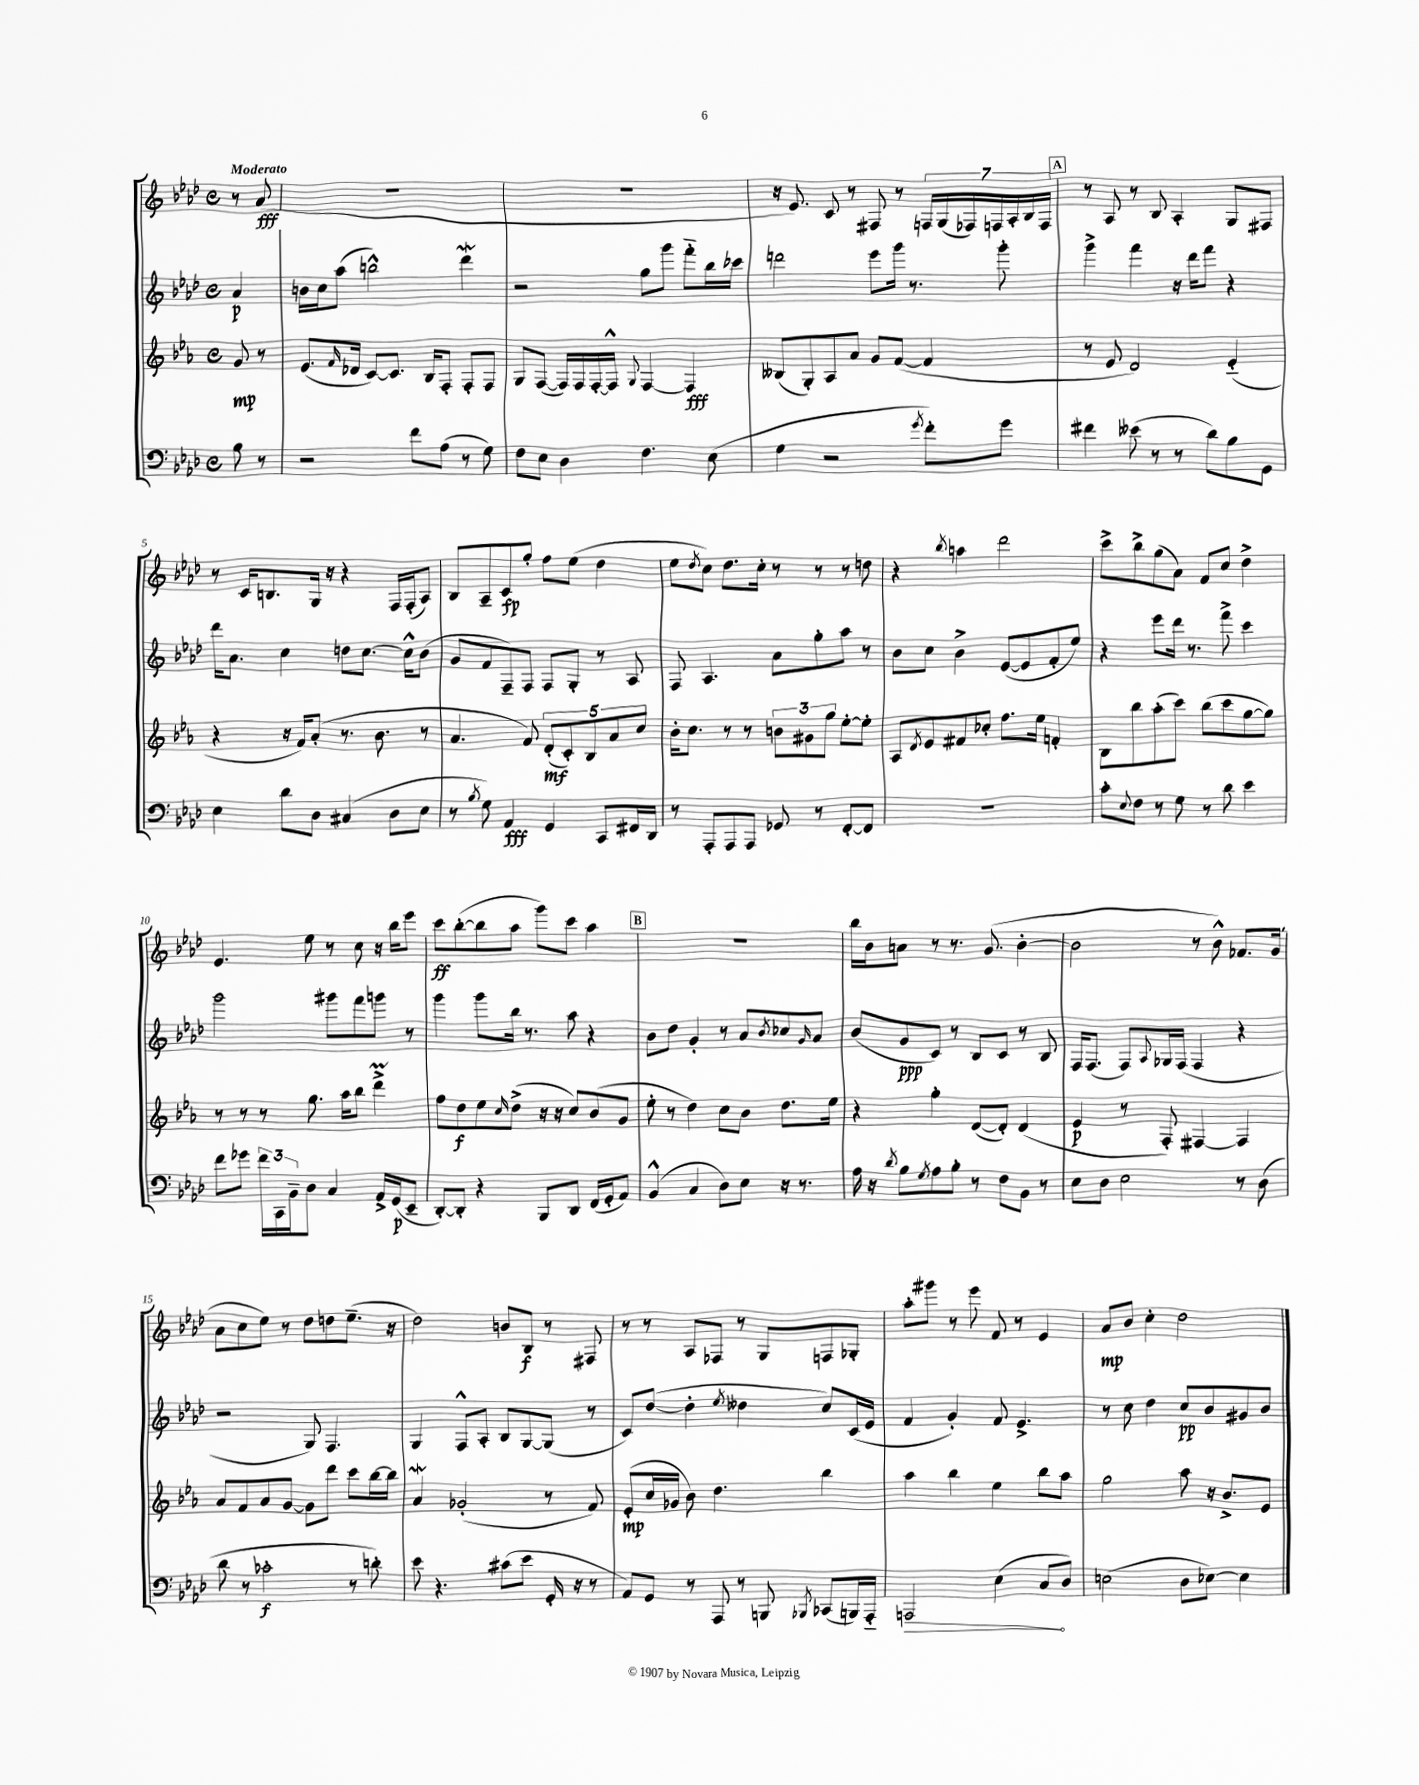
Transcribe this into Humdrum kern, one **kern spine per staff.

**kern	**dynam	**kern	**dynam	**kern	**dynam	**kern	**dynam
*part4	*part4	*part3	*part3	*part2	*part2	*part1	*part1
*staff4	*staff4	*staff3	*staff3	*staff2	*staff2	*staff1	*staff1
*clefF4	*	*clefG2	*	*clefG2	*	*clefG2	*
*k[b-e-a-d-]	*	*k[b-e-a-]	*	*k[b-e-a-d-]	*	*k[b-e-a-d-]	*
*M4/4	*	*M4/4	*	*M4/4	*	*M4/4	*
*met(c)	*	*met(c)	*	*met(c)	*	*met(c)	*
=	=	=	=	=	=	=	=
!	!	!	!	!	!	!LO:TX:a:B:t=Moderato	!
8B-\	.	8g/	mp	4a-/	p	8r	.
8r	.	8r	.	.	.	(8a-/	fff
=1	=1	=1	=1	=1	=1	=1	=1
2r	.	(8.e-/L	.	16bn\LL	.	1r	.
.	.	.	.	16cc\J	.	.	.
.	.	.	.	(8aa-\J	.	.	.
.	.	16qqf/	.	.	.	.	.
.	.	16d-X/Jk	.	.	.	.	.
.	.	[8c/L)	.	2bbn^^\)	.	.	.
.	.	8.c/J]	.	.	.	.	.
8f\L	.	.	.	.	.	.	.
.	.	16B-/KL	.	.	.	.	.
(8A-\J	.	8F'/J	.	.	.	.	.
8r	.	8F'/L	.	4ddd-w\	.	.	.
8G\)	.	8F/J	.	.	.	.	.
=2	=2	=2	=2	=2	=2	=2	=2
8F\L	.	8G/L	.	2r	.	1r	.
8E-\J	.	([8F/J	.	.	.	.	.
4D-\	.	16F/LL])	.	.	.	.	.
.	.	16F/	.	.	.	.	.
.	.	[16F'/	.	.	.	.	.
.	.	16F^^/JJ]	.	.	.	.	.
.	.	8qqG/	.	.	.	.	.
4.F\	.	[4F/	.	8gg\L	.	.	.
.	.	.	.	8ggg\J	.	.	.
.	.	4F/]	fff	8fff\L	.	.	.
(8E-\	.	.	.	16bb-\L	.	.	.
.	.	.	.	16ccc-X\JJ	.	.	.
=3	=3	=3	=3	=3	=3	=3	=3
4G\	.	(8B--X/L	.	2dddn\	.	16r	.
.	.	.	.	.	.	8.e-/)	.
.	.	8G'/)	.	.	.	.	.
2r	.	8A-/	.	.	.	8c/	.
.	.	8a-/J	.	.	.	8r	.
.	.	8g/L	.	8eee-\L	.	8F#X/	.
.	.	([8f/J	.	16ggg\Jk	.	8r	.
.	.	.	.	8.r	.	.	.
8qg/	.	.	.	.	.	.	.
8f'\L)	.	4f/]	.	.	.	28Fn/LL	.
.	.	.	.	.	.	(28G/	.
.	.	.	.	.	.	28F-X/)	.
.	.	.	.	.	.	28Fn/	.
8g\J	.	.	.	8ggg'\	.	.	.
.	.	.	.	.	.	28A-'/	.
.	.	.	.	.	.	28B-/	.
.	.	.	.	.	.	28F/JJ	.
!!LO:REH:place=s1:t=A
=4	=4	=4	=4	=4	=4	=4	=4
4f#X\	.	8r	.	4ggg^\	.	8r	.
.	.	8e-/	.	.	.	8A-/	.
(8e--X\	.	2d/)	.	4fff\	.	8r	.
8r	.	.	.	.	.	8B-/	.
8r	.	.	.	16r	.	4A-'/	.
.	.	.	.	16ddd-\KL	.	.	.
8d-\L)	.	.	.	8fff\J	.	.	.
8B-\	.	(4e-/	.	4r	.	8G/L	.
8GG\J	.	.	.	.	.	8F#X/J	.
!!LO:LB:g=z
=5	=5	=5	=5	=5	=5	=5	=5
4E-\	.	4r	.	16ddd-\KL	.	8r	.
.	.	.	.	8.a-\J	.	.	.
.	.	.	.	.	.	16c/KL	.
.	.	.	.	.	.	8.Bn/	.
8d-\L	.	16r	.	4cc\	.	.	.
.	.	16f/KL)	.	.	.	.	.
8D-\J	.	(8a-'/J	.	.	.	16G/Jk	.
.	.	.	.	.	.	16r	.
(4C#X/	.	8.r	.	8ddn\L	.	4r	.
.	.	.	.	[8.cc\J	.	.	.
.	.	8.b-\	.	.	.	.	.
8D-\L	.	.	.	.	.	16F/LL	.
.	.	.	.	16cc^^\KL]	.	(16F'/J	.
8E-\J	.	8r	.	(8b-\J	.	8A-/J)	.
=6	=6	=6	=6	=6	=6	=6	=6
8r	.	4.a-/	.	8g/L	.	8B-/L	.
8qB-/	.	.	.	.	.	.	.
8G\)	.	.	.	8f/	.	8A-~/	.
4AA-/	fff	.	.	8F~/)	.	8c/	fp
.	.	8f/)	.	8F/J	.	8gg'/J	.
4GG/	.	(10d'/L	mf	8F/L	.	8ff\L	.
.	.	10c'/)	.	.	.	.	.
.	.	.	.	8G'/J	.	(8ee-\J	.
.	.	10B-/	.	.	.	.	.
8CC/L	.	.	.	8r	.	4dd-\	.
.	.	10a-/	.	.	.	.	.
16FF#X/L	.	.	.	8A-/	.	.	.
.	.	10cc/J	.	.	.	.	.
16DD-/JJ	.	.	.	.	.	.	.
=7	=7	=7	=7	=7	=7	=7	=7
8r	.	16b-'\KL	.	8F/	.	8ee-\L	.
.	.	8.cc\J	.	.	.	.	.
.	.	.	.	.	.	8qdd-/	.
8AAA-'/L	.	.	.	4.A-/	.	8cc\J)	.
8AAA-/	.	8r	.	.	.	8.dd-\L	.
8AAA-/J	.	8r	.	.	.	.	.
.	.	.	.	.	.	16cc'\Jk	.
8GG-X/	.	12bn\L	.	8a-\L	.	8r	.
.	.	12g#X\	.	.	.	.	.
8r	.	.	.	8gg'\	.	8r	.
.	.	12gg\J	.	.	.	.	.
[8FF'/L	.	[8ee-'\L	.	8aa-\J	.	8r	.
8FF/J]	.	8ee-'\J]	.	8r	.	8ddn\	.
=8	=8	=8	=8	=8	=8	=8	=8
1r	.	8A-/L	.	8b-\L	.	4r	.
.	.	8qd/	.	.	.	.	.
.	.	8e-/	.	8cc\J	.	.	.
.	.	.	.	.	.	8qbb-/	.
.	.	8f#X/	.	4b-^\	.	4aan\	.
.	.	8cc-X'/J	.	.	.	.	.
.	.	8.ff\L	.	([8e-/L	.	2ddd-\	.
.	.	.	.	8e-/]	.	.	.
.	.	16ee-\Jk	.	.	.	.	.
.	.	4fn'/	.	8f'/	.	.	.
.	.	.	.	8ee-/J)	.	.	.
=9	=9	=9	=9	=9	=9	=9	=9
8c'\L	.	8B-\L	.	4r	.	8ccc^\L	.
8qqE-/	.	.	.	.	.	.	.
8F\J	.	8bb-\	.	.	.	8bb-^\	.
8r	.	(8aa-'\	.	8eee-\L	.	(8gg\	.
8G\	.	8ccc\J)	.	16ddd-\Jk	.	8a-\J)	.
.	.	.	.	8.r	.	.	.
8r	.	(8bb-\L	.	.	.	8f/L	.
8d-\	.	8ccc\	.	8fff^\	.	8cc/J	.
4e-\	.	[8gg\	.	4ccc\	.	4dd-^\	.
.	.	8gg\J])	.	.	.	.	.
!!LO:LB:g=z
=10	=10	=10	=10	=10	=10	=10	=10
8f\L	.	8r	.	2ggg\	.	4.e-/	.
8g-X\J	.	8r	.	.	.	.	.
24f\LL	.	8r	.	.	.	.	.
24CC\	.	.	.	.	.	.	.
24BB-~\J	.	.	.	.	.	.	.
8D-\J	.	8.gg\	.	.	.	8ee-\	.
4C/	.	.	.	8ggg#X\L	.	8r	.
.	.	16aa-\KL	.	.	.	.	.
.	.	8bb-\J	.	8fff\	.	8cc\	.
16AA-^/LL	.	4dddm^\	.	8gggn\J	.	16r	.
(16GG/J	p	.	.	.	.	16bb-\KL	.
8EE-~/J	.	.	.	8r	.	8eee-\J	.
=11	=11	=11	=11	=11	=11	=11	=11
[8DD-'/L)	.	8ff\L	.	4ggg\	.	8ccc\L	ff
8DD-'/J]	.	8dd\	f	.	.	([8bb-'\	.
4r	.	8ee-\	.	8ggg\L	.	8bb-\]	.
.	.	16qqcc/	.	.	.	.	.
.	.	(8dd^\J	.	16bb-\Jk	.	8aa-\J	.
.	.	.	.	8.r	.	.	.
8BBB-/L	.	16r	.	.	.	8ggg\L)	.
.	.	16r	.	.	.	.	.
8DD-/J	.	8cc/L)	.	8aa-\	.	8ccc\J	.
(16FF/LL	.	(8b-/	.	4r	.	4aa-\	.
16GG'/J	.	.	.	.	.	.	.
8AA-/J)	.	8g/J	.	.	.	.	.
!!LO:REH:place=s1:t=B
=12	=12	=12	=12	=12	=12	=12	=12
(4BB-^^/	.	8ee-'\	.	8b-\L	.	1r	.
.	.	8r	.	8dd-\J	.	.	.
4C/	.	4dd\)	.	4g'/	.	.	.
8D-\L)	.	8cc\L	.	8r	.	.	.
8E-\J	.	8b-\J	.	8a-/L	.	.	.
.	.	.	.	8qb-/	.	.	.
16r	.	8.dd\L	.	8cc-X/	.	.	.
8.r	.	.	.	.	.	.	.
.	.	.	.	16qqg/	.	.	.
.	.	.	.	8a-/J	.	.	.
.	.	16ee-\Jk	.	.	.	.	.
=13	=13	=13	=13	=13	=13	=13	=13
16A-\	.	4r	.	(8b-/L	.	16bb-\LL	.
16r	.	.	.	.	.	16b-\J	.
8qd-/	.	.	.	.	.	.	.
8B-\L	.	.	.	8g/	ppp	8an\J	.
8qG/	.	.	.	.	.	.	.
8A-\	.	4gg'\	.	8c/J)	.	8r	.
8B-'\J	.	.	.	8r	.	8.r	.
8r	.	([8d/L	.	8B-/L	.	.	.
.	.	.	.	.	.	(8.g/	.
8F\L	.	8d'/J])	.	8c/J	.	.	.
8BB-\J	.	(4d/	.	8r	.	[4b-'\	.
8r	.	.	.	8B-/	.	.	.
=14	=14	=14	=14	=14	=14	=14	=14
8E-\L	.	4e-/	p	16F/KL	.	2b-\]	.
.	.	.	.	(8.F/J	.	.	.
8D-\J	.	.	.	.	.	.	.
2E-\	.	8r	.	8F/L)	.	.	.
.	.	.	.	8qqA-/	.	.	.
.	.	8F'/)	.	16G-X/L	.	.	.
.	.	.	.	(16F/JJ	.	.	.
.	.	[4F#X/	.	4F/	.	8r	.
.	.	.	.	.	.	8b-^^\)	.
8r	.	4F#/]	.	4r	.	8.f-X/L	.
(8D-\	.	.	.	.	.	.	.
.	.	.	.	.	.	(16g/Jk	.
!!LO:LB:g=z
=15	=15	=15	=15	=15	=15	=15	=15
8d-\	.	8a-/L	.	2r	.	8a-\L	.
8r	.	8f/	.	.	.	8cc\	.
2c-X'\	f	8a-/	.	.	.	8ee-\J)	.
.	.	[8g/J	.	.	.	8r	.
.	.	8g\L]	.	8G/)	.	8dd-\L	.
.	.	8ddd\J	.	4.F/	.	8ddn\	.
8r	.	8ccc\L	.	.	.	(8.ee-~\J	.
8dn'\)	.	[16bb-\L	.	.	.	.	.
.	.	16bb-\JJ]	.	.	.	16r	.
=16	=16	=16	=16	=16	=16	=16	=16
8e-\	.	4a-w/	.	4G/	.	2dd-\)	.
4.r	.	.	.	.	.	.	.
.	.	(2g-X'/	.	8F^^/L	.	.	.
.	.	.	.	8A-'/J	.	.	.
(8c#X\L	.	.	.	8B-/L	.	8bn/L	.
8e-\J	.	.	.	[8G/	.	8B-/J	f
16GG'/	.	8r	.	(8G/J]	.	8r	.
16r	.	.	.	.	.	.	.
8r	.	8f/)	.	8r	.	8F#X/	.
=17	=17	=17	=17	=17	=17	=17	=17
8AA-/L)	.	(8e-'/L	mp	8c/L)	.	8r	.
8GG/J	.	16cc/L	.	([8dd-/J	.	8r	.
.	.	16g-X/JJ	.	.	.	.	.
8r	.	8b-\)	.	4dd-'\]	.	8A-/L	.
8AAA-/	.	4.dd\	.	.	.	8F-X/J	.
.	.	.	.	8qee-/	.	.	.
8r	.	.	.	4dd--X\	.	8r	.
8BBBn/	.	.	.	.	.	8G/L	.
8qBBB-X/	.	.	.	.	.	.	.
(8CC-X/L	.	4bb-\	.	8cc/L)	.	8Fn/	.
16BBBn/L)	.	.	.	(16c/L	.	8G-X'/J	.
16AAA-/JJ	.	.	.	16e-/JJ	.	.	.
=18	=18	=18	=18	=18	=18	=18	=18
!	!LO:HP:b	!	!	!	!	!	!
2AAAn/	>	4aa-\	.	4f/	.	8aa-'\L	.
.	.	.	.	.	.	8ggg#X\J	.
.	.	4bb-\	.	4g'/)	.	8r	.
.	.	.	.	.	.	8eee-\	.
(4E-\	.	4ee-\	.	8f/	.	8f/	.
.	.	.	.	4.e-^/	.	8r	.
8C/L	.	8bb-\L	.	.	.	4e-/	.
8D-/J)	]	8aa-\J	.	.	.	.	.
=19	=19	=19	=19	=19	=19	=19	=19
(2En\	.	2gg\	.	8r	.	8a-/L	mp
.	.	.	.	8cc\	.	8b-/J	.
.	.	.	.	4dd-\	.	4cc'\	.
8D-\L	.	8aa-\	.	8cc/L	pp	2dd-\	.
[8E-X\J)	.	16r	.	8b-/	.	.	.
.	.	8.b-^/L	.	.	.	.	.
4E-\]	.	.	.	8g#X/	.	.	.
.	.	8e-/J	.	8b-/J	.	.	.
==	==	==	==	==	==	==	==
*-	*-	*-	*-	*-	*-	*-	*-
